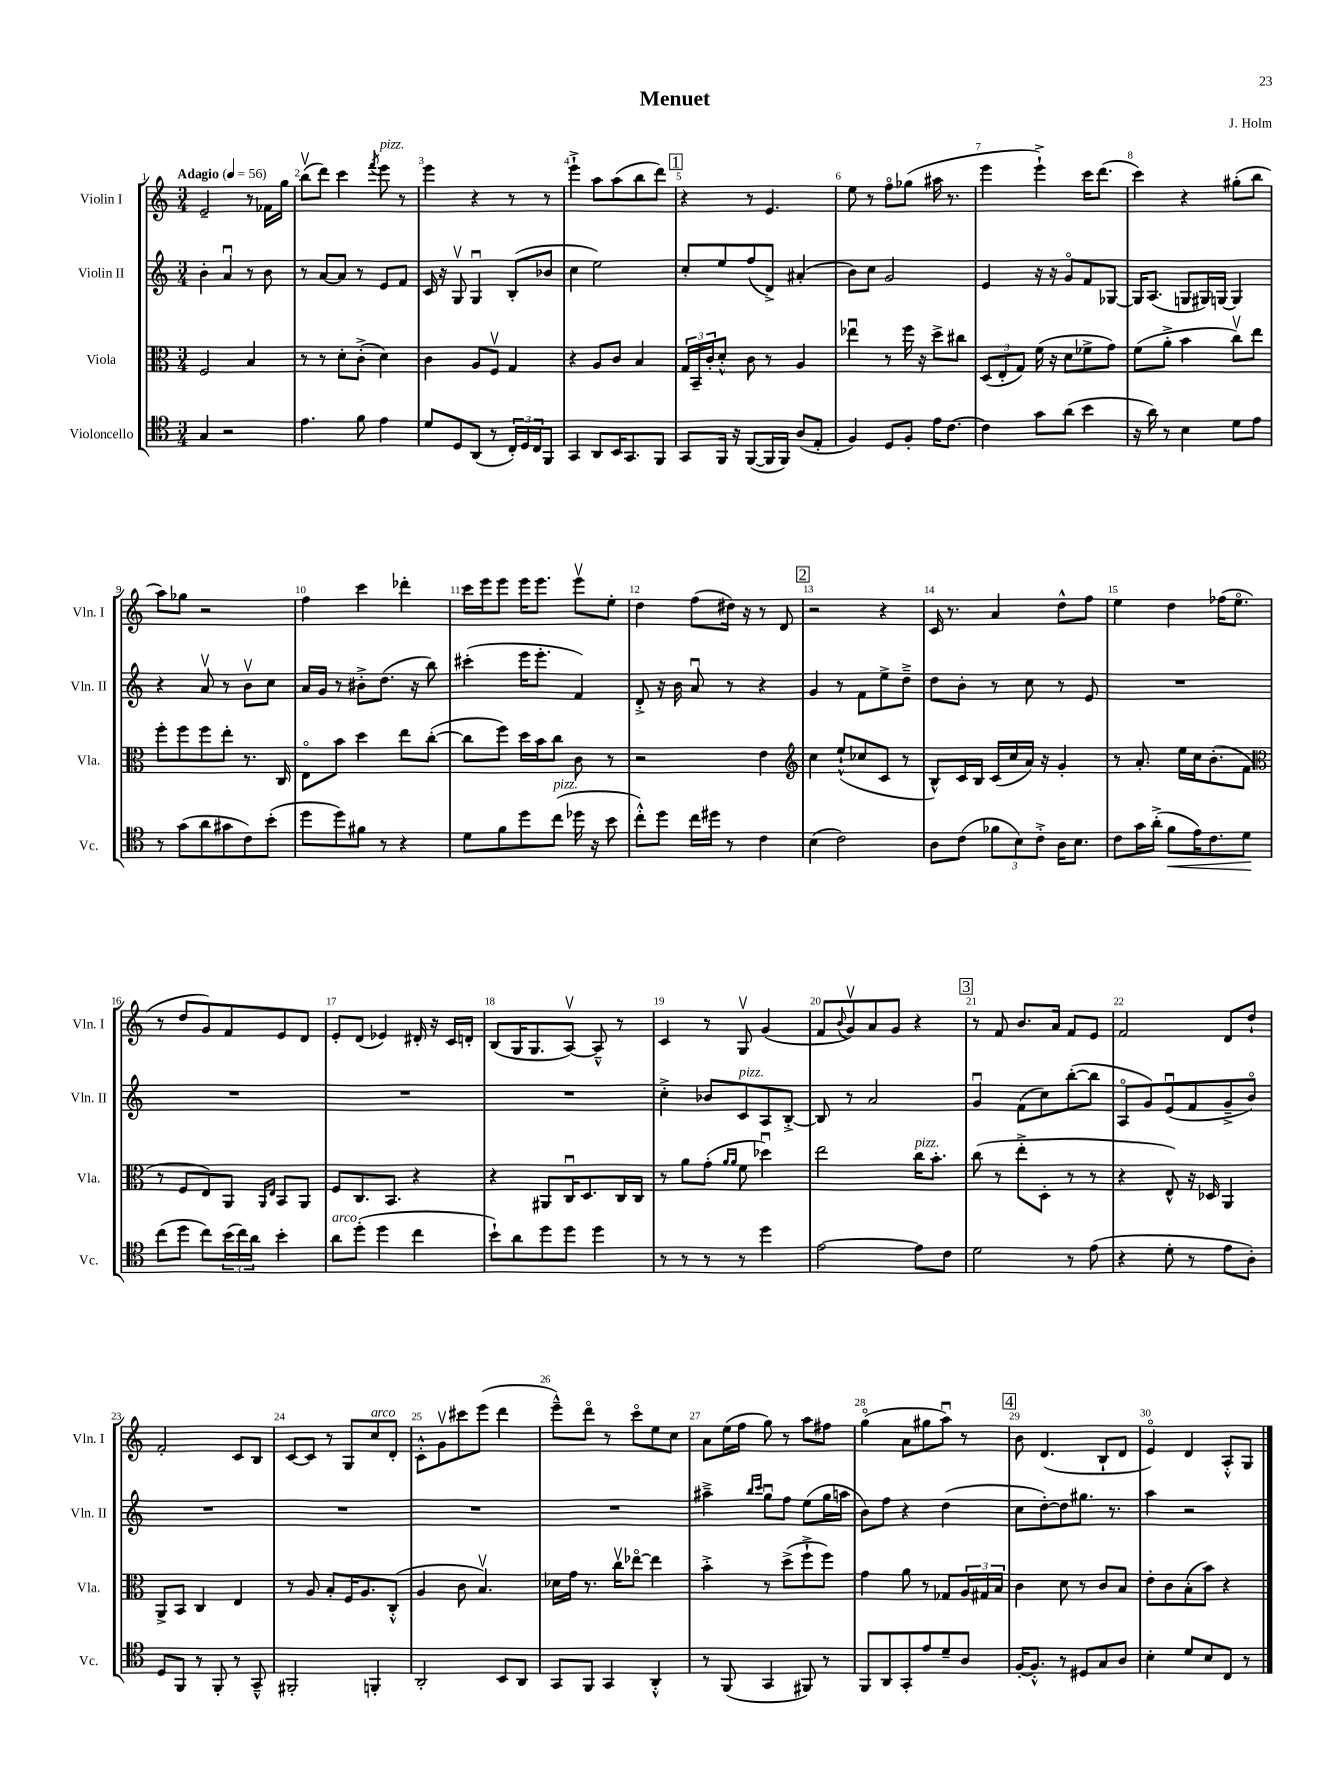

**kern	**dynam	**kern	**kern	**kern
*part4	*part4	*part3	*part2	*part1
*staff4	*staff4	*staff3	*staff2	*staff1
*I"Violoncello	*	*I"Viola	*I"Violin II	*I"Violin I
*I'Vc.	*	*I'Vla.	*I'Vln. II	*I'Vln. I
*clefC4	*	*clefC3	*clefG2	*clefG2
*k[]	*	*k[]	*k[]	*k[]
*M3/4	*	*M3/4	*M3/4	*M3/4
*MM56	*	*MM56	*MM56	*MM56
=1	=1	=1	=1	=1
!	!	!	!	!LO:TX:a:B:t=Adagio
4G/	.	2F/	4b'\	2e~/
2r	.	.	4au/	.
.	.	4B/	8r	8r
.	.	.	8b\	16f-X\LL
.	.	.	.	16gg\JJ
=2	=2	=2	=2	=2
4.e\	.	8r	8r	(8bbv\L
.	.	8r	[8a/L	8ddd\J)
.	.	8d'\L	8a/J]	4ccc\
8f\	.	(8c'^\J	8r	.
.	.	.	.	8qfff/
!	!	!	!	!LO:TX:a:i:t=pizz.
4e\	.	4d\)	8e/L	8eee\
.	.	.	8f/J	8r
=3	=3	=3	=3	=3
8d/L	.	4c\	16c/	4eee\
.	.	.	16r	.
8D/	.	.	8Gv/	.
(8AA/J	.	8A/L	4Gu/	4r
8r	.	8Fv/J	.	.
24C'/LL)	.	4G/	(8B'/L	8r
24D/	.	.	.	.
24C/J	.	.	.	.
8FF/J	.	.	8b-X/J	8r
=4	=4	=4	=4	=4
4GG/	.	4r	4cc\	4eee`^\
8AA/L	.	8A/L	2ee\)	8aa\L
16BB/K	.	8c/J	.	(8aa\
8.GG/	.	.	.	.
.	.	4B/	.	8bb\
8FF/J	.	.	.	8ddd\J)
!!LO:REH:place=s1:t=1
=5	=5	=5	=5	=5
8GG/L	.	24G/LL	8cc'/L	4r
.	.	24BB~/	.	.
.	.	24c'/J	.	.
16FF/Jk	.	8d'^^/J	8ee/	.
16r	.	.	.	.
([8FF/L	.	8c\	(8ff/	8r
16FF/L]	.	8r	8d^/J)	4.e/
16FF/JJ)	.	.	.	.
(8A/L	.	4A/	(4a#X'/	.
8E'/J	.	.	.	.
=6	=6	=6	=6	=6
4F/)	.	4ee-Xu\	8b\L)	8ee\
.	.	.	8cc\J	8r
8D/L	.	8r	2g/	8ff\L
8F'/J	.	16ff\	.	(8gg-X\J
.	.	16r	.	.
16e\KL	.	8dd^\L	.	16aa#X\
[8.c\J	.	.	.	8.r
.	.	8cc#X\J	.	.
=7	=7	=7	=7	=7
4c\]	.	(12D/L	4e/	4eee\
.	.	12E'/	.	.
.	.	12G/J)	.	.
8g\L	.	(16f\	16r	4eee`^\)
.	.	16r	16r	.
(8a\J	.	8d\L	8g/L	.
4b\	.	8f-X^\	8f/	16ccc\KL
.	.	.	.	(8.ddd\J
.	.	8g\J)	[8G-X/J	.
=8	=8	=8	=8	=8
16r	.	(8f\L	16G-/KL]	4ccc\)
16a\)	.	.	(8.A/J	.
8r	.	8a'^\J	.	.
4B\	.	4b\	8Gn/L	4r
.	.	.	16G#X/L)	.
.	.	.	[16Gn/JJ	.
8d\L	.	8ccv\L)	4G/]	(8gg#X'\L
8e\J	.	8ee\J	.	8bb\J
!!LO:LB:g=z
=9	=9	=9	=9	=9
8r	.	8ff'\L	4r	8aa\L)
(8g\L	.	8ff\	.	8gg-X\J
8a\	.	8ff\	8av/	2r
8g#X\	.	8ee'\J	8r	.
8c\)	.	8.r	8bv\L	.
(8b'\J	.	.	8cc\J	.
.	.	16C/	.	.
=10	=10	=10	=10	=10
8dd\L	.	8E\L	16a/LL	4ff\
.	.	.	16g/JJ	.
8dd\)	.	8b\J	8r	.
8f#X\J	.	4dd\	8b#X'^\L	4ccc\
8r	.	.	(8.dd\J	.
4r	.	8ee\L	.	4ddd-X'\
.	.	.	16r	.
.	.	([8cc'\J	8bb\)	.
=11	=11	=11	=11	=11
8d\L	.	8cc\L]	(4ccc#X'\	16ccc\LL
.	.	.	.	16eee\J
8f\	.	8ff\J)	.	8eee\J
8dd\	.	16dd\LL	16eee\KL	16eee\KL
.	.	16b\J	8.eee'\J	8.eee\J
!LO:TX:a:i:t=pizz.	!	!	!	!
(8cc\J	.	8cc\J	.	.
16dd-X\	.	8c\	4f/)	8eeev\L
16r	.	.	.	.
8b\	.	8r	.	8ee'\J
=12	=12	=12	=12	=12
8cc'^^\L)	.	2r	8d'^/	4dd\
8dd\J	.	.	16r	.
.	.	.	16b\	.
16cc\LL	.	.	8au/	(8ff\L
16dd#X\JJ	.	.	.	.
8r	.	.	8r	16dd#X\Jk)
.	.	.	.	16r
4c\	.	4e\	4r	8r
.	.	.	.	8d/
!!LO:REH:place=s1:t=2
=13	=13	=13	=13	=13
*	*	*clefG2	*	*
(4B\	.	4cc\	4g/	2r
2c\)	.	(8ee`^^/L	8r	.
.	.	8cc-X/	8f\L	.
.	.	8c/J	8ee^\	4r
.	.	8r	8dd~^\J	.
=14	=14	=14	=14	=14
8A\L	.	8B^^/L)	8dd\L	16c/
.	.	.	.	8.r
(8c\J	.	16c/L	8b'\J	.
.	.	16B/JJ	.	.
12f-X\L	.	(16c/LL	8r	4a/
.	.	16cc/	.	.
12B\)	.	.	.	.
.	.	16a/JJ)	8cc\	.
12c'^\J	.	.	.	.
.	.	16r	.	.
16A\KL	.	4g'/	8r	8dd^^\L
8.B\J	.	.	.	.
.	.	.	8e/	8ff\J
=15	=15	=15	=15	=15
8c\L	.	8r	2.r	4ee\
16g\L	.	8.a'/	.	.
(16a'^\JJ	.	.	.	.
!	!LO:HP:b	!	!	!
8f\L	<	.	.	4dd\
.	.	16ee\LL	.	.
16e\K)	.	16cc\J	.	.
8.c\	.	(8.b'\	.	.
.	.	.	.	(16ff-X\KL
.	.	.	.	8.ee\J
8d\J	.	8f\J	.	.
.	[	.	.	.
!!LO:LB:g=z
=16	=16	=16	=16	=16
*	*	*clefC3	*	*
(8cc\L	.	8r	2.r	8r
8dd\J	.	8F/L	.	8dd/L
8cc\L)	.	8E/)	.	8g/)
(24b\L	.	8AA/J	.	8f/
24cc\)	.	.	.	.
24a\JJ	.	.	.	.
.	.	16qqAA/LL	.	.
.	.	16qqE/JJ	.	.
4b'\	.	8BB/L	.	8e/
.	.	8AA/J	.	8d/J
=17	=17	=17	=17	=17
!LO:TX:a:i:t=arco	!	!	!	!
8a\L	.	8F/L	2.r	8e'/L
(8dd'\J	.	8.C/	.	(8d/J
4dd\	.	.	.	4e-X/)
.	.	8.BB/J	.	.
4cc\	.	4r	.	16d#X'/
.	.	.	.	16r
.	.	.	.	16c/LL
.	.	.	.	16dn'/JJ
=18	=18	=18	=18	=18
8b`\L)	.	4r	2.r	(8B/L
8a\	.	.	.	16G/K
.	.	.	.	8.G/
8dd\	.	8AA#X/L	.	.
8dd\J	.	16Cu/K	.	[8Av/J)
.	.	8.D/	.	.
4dd\	.	.	.	8A~^^/]
.	.	16C/L	.	8r
.	.	16C/JJ	.	.
=19	=19	=19	=19	=19
8r	.	8r	4cc'^\	4c/
8r	.	8a\L	.	.
8r	.	(8g'\J	8b-X/L	8r
.	.	16qqa/LL	.	.
.	.	16qqa/JJ	.	.
!	!	!	!LO:TX:a:i:t=pizz.	!
8r	.	8f\	8c/	8Gv/
4dd\	.	4dd-Xu\)	8A/	(4g/
.	.	.	[8B'^/J	.
=20	=20	=20	=20	=20
[2e\	.	2ee\	8B/]	8f/L
.	.	.	.	8qqb/
.	.	.	8r	8gv/)
.	.	.	2a/	8a/
.	.	.	.	8g/J
!	!	!LO:TX:a:i:t=pizz.	!	!
8e\L]	.	16cc\KL	.	4r
.	.	8.b'\J	.	.
8c\J	.	.	.	.
!!LO:REH:place=s1:t=3
=21	=21	=21	=21	=21
2d\	.	(8cc\	4gu/	8r
.	.	8r	.	8f/
.	.	8ee'^\L	(8f\L	8.b/L
.	.	8D'\J	8cc\)	.
.	.	.	.	16a/Jk
8r	.	8r	([8bb'\	8f/L
(8e\	.	8r	8bb\J]	8e/J
=22	=22	=22	=22	=22
4r	.	4r	8A/L	2f/
.	.	.	8g/)	.
8d'\	.	8E^^/)	(8eu/	.
8r	.	16r	8f/	.
.	.	16D-X/	.	.
8e\L	.	4AA/	8g~^/	8d/L
8A'\J)	.	.	8b/J)	8dd`/J
!!LO:LB:g=z
=23	=23	=23	=23	=23
8D/L	.	8AA^/L	2.r	2f'/
8FF/J	.	8BB/J	.	.
8r	.	4C/	.	.
8FF'/	.	.	.	.
8r	.	4E/	.	8c/L
8GG~^^/	.	.	.	8B/J
=24	=24	=24	=24	=24
2FF#X'/	.	8r	2.r	[8c/L
.	.	8A/	.	8c/J]
.	.	8B'/L	.	8r
.	.	16F/K	.	8G/L
.	.	8.A/	.	.
!	!	!	!	!LO:TX:a:i:t=arco
4FFn'/	.	.	.	8cc/
.	.	(8C'^^/J	.	8d'/J
=25	=25	=25	=25	=25
2AA'/	.	4A/	2.r	8c'^^\L
.	.	.	.	8gv\
.	.	8c\	.	8ccc#X\
.	.	4.Bv/)	.	(8eee\J
8BB/L	.	.	.	4ddd\
8AA/J	.	.	.	.
=26	=26	=26	=26	=26
8GG/L	.	16d-X\LL	2.r	8eee~^^\L)
.	.	16g\JJ	.	.
8FF/J	.	8.r	.	8ddd\J
4GG/	.	.	.	8r
.	.	16ccv\KL	.	.
.	.	[8ee-X\J	.	8ccc\L
4AA'^^/	.	4ee-\]	.	8ee\
.	.	.	.	8cc\J
=27	=27	=27	=27	=27
8r	.	4b'^\	4aa#X~^\	8a\L
(8FF/	.	.	.	(16ee\L
.	.	.	.	16ff\JJ
.	.	.	16qqbb/LL	.
.	.	.	16qqccc/JJ	.
4GG/	.	8r	8ggu\L	8gg\)
.	.	(8dd^\L	8ff\J	8r
8FF#X/)	.	8ff`^\	(8ee\L	8aa\L
8r	.	8ff\J)	16gg\L	8ff#X\J
.	.	.	16aan\JJ	.
=28	=28	=28	=28	=28
8FF/L	.	4g\	8b\L)	(4gg\
8AA/	.	.	8ff\J	.
8GG'/	.	8a\	4r	8a\L
8e/	.	8r	.	8gg#X\
8d~/	.	8G-X/L	(4dd\	8aau\J)
8A/J	.	24A/L	.	8r
.	.	24G#X/	.	.
.	.	24B/JJ	.	.
!!LO:REH:place=s1:t=4
=29	=29	=29	=29	=29
[16F'/KL	.	4c\	8cc\L	8b\
8.F'^^/J]	.	.	.	.
.	.	.	[8dd'\)	(4.d/
8r	.	8d\	8dd\]	.
8D#X/L	.	8r	8.gg#X\J	.
8G/	.	8c/L	.	8B`/L
.	.	.	8.r	.
8A/J	.	8B/J	.	8d/J
=30	=30	=30	=30	=30
4B'\	.	8e'\L	4aa\	4e/)
.	.	8c\	.	.
8d/L	.	(8B'\	2r	4d/
8B/	.	8b\J)	.	.
8C/J	.	4r	.	8A'^^/L
8r	.	.	.	8G/J
==	==	==	==	==
*-	*-	*-	*-	*-
